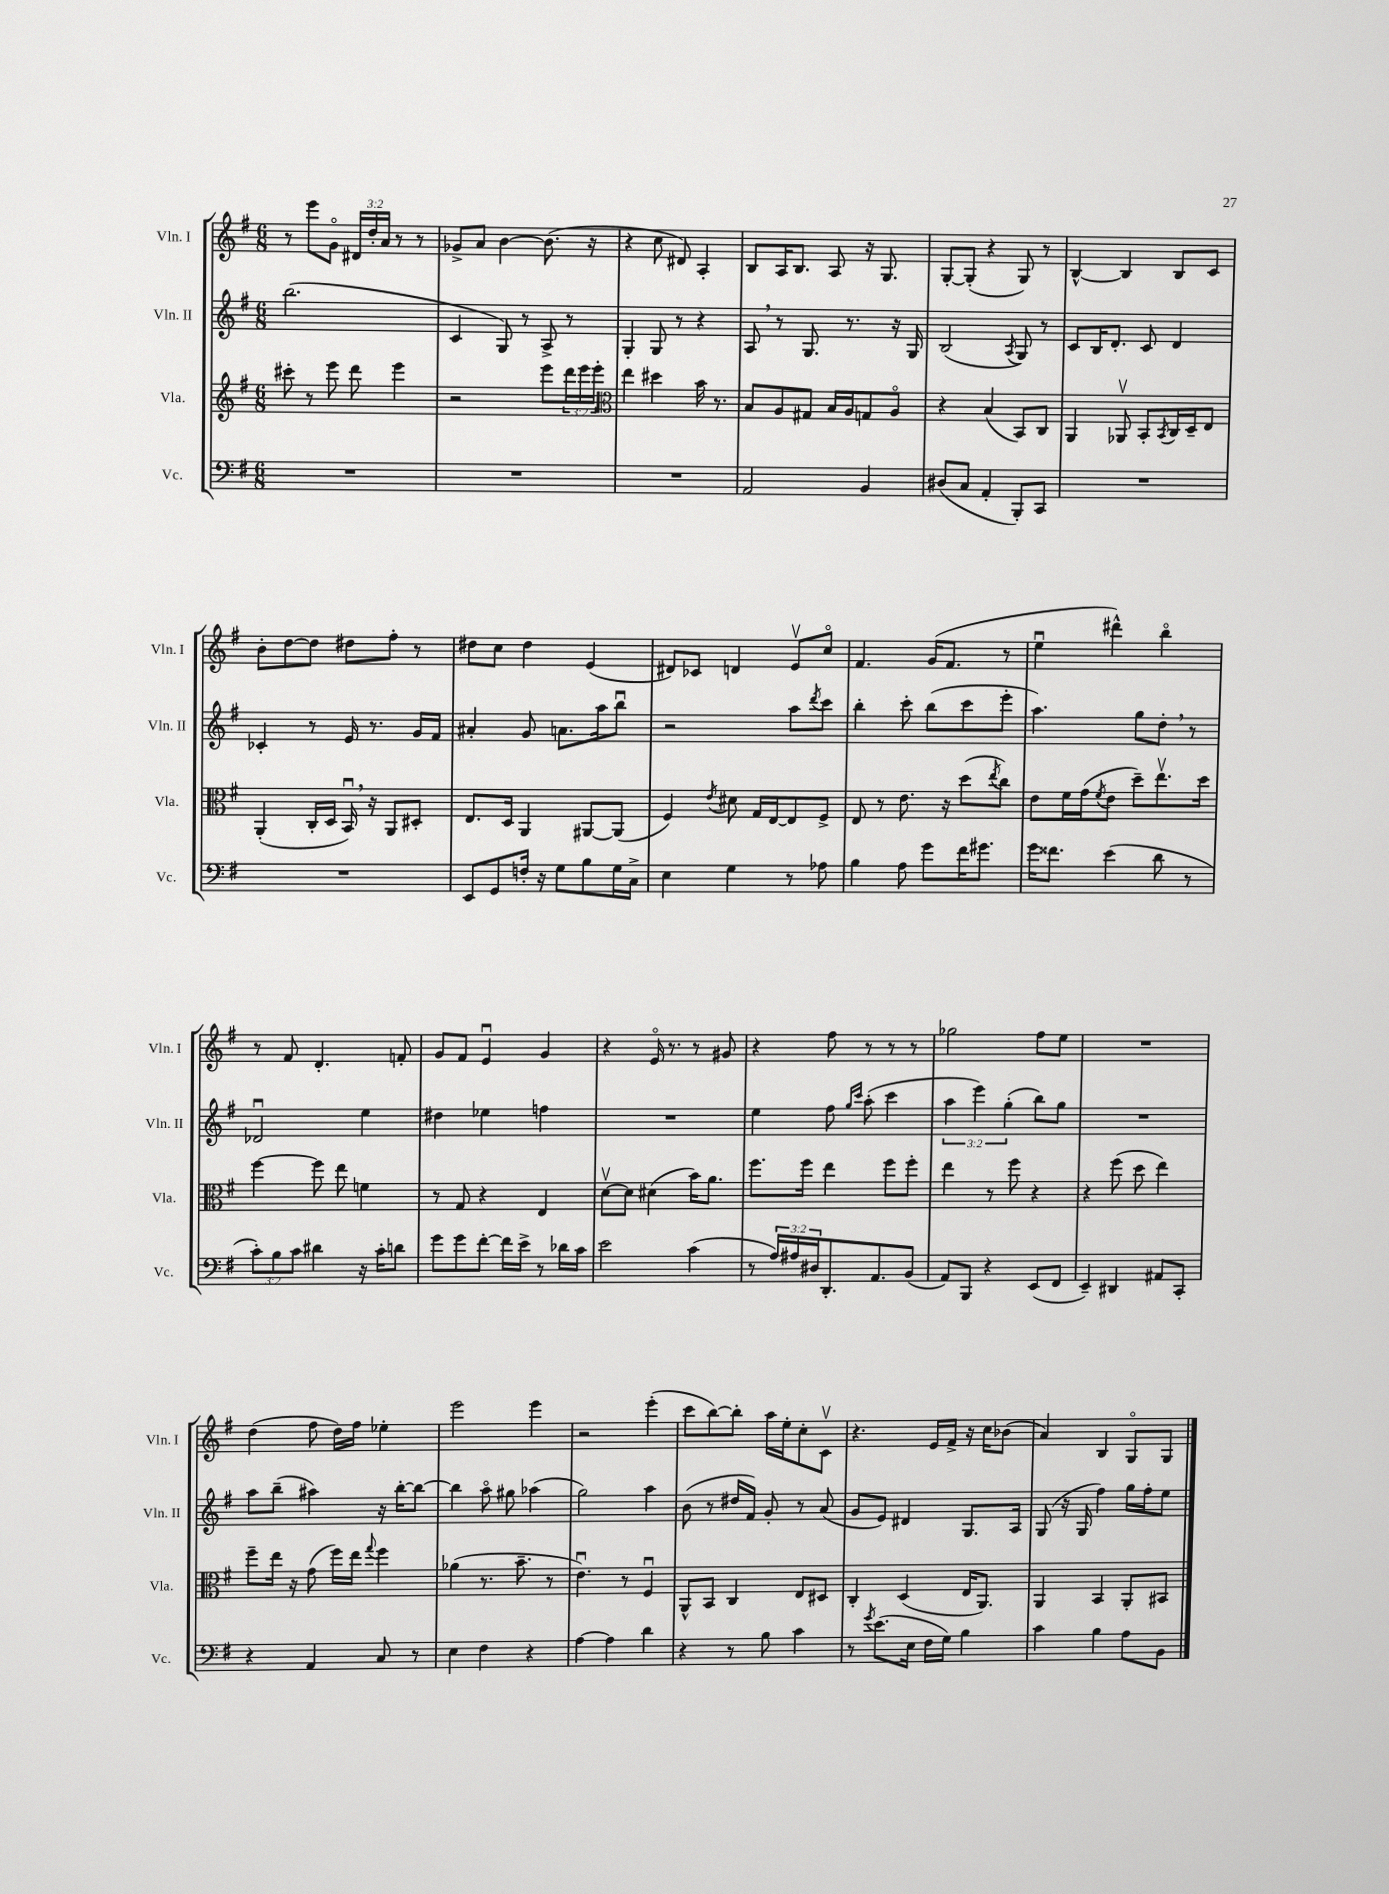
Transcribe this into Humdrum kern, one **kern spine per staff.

**kern	**kern	**kern	**kern
*part4	*part3	*part2	*part1
*staff4	*staff3	*staff2	*staff1
*I"Vc.	*I"Vla.	*I"Vln. II	*I"Vln. I
*I'Vc.	*I'Vla.	*I'Vln. II	*I'Vln. I
*clefF4	*clefG2	*clefG2	*clefG2
*k[f#]	*k[f#]	*k[f#]	*k[f#]
*M6/8	*M6/8	*M6/8	*M6/8
=9	=9	=9	=9
2.r	8ccc#X'\	(2.bb\	8r
.	8r	.	8eee\L
.	8eee\	.	8g\J
.	8ddd\	.	24d#X/LL
.	.	.	24dd'/
.	.	.	24a/JJ
.	4eee\	.	8r
.	.	.	8r
=10	=10	=10	=10
2.r	2r	4c/	8g-X^/L
.	.	.	8a/J
.	.	8G/)	[4b\
.	.	8r	.
.	8eee\L	8A^/	(8.b\]
.	24ddd\L	8r	.
.	24eee\	.	.
.	.	.	16r
.	24eee'\JJ	.	.
=11	=11	=11	=11
*	*clefC3	*	*
2.r	4ee\	4G'/	4r
.	4dd#X\	8G/	8cc\
.	.	8r	8d#X/)
.	16b\	4r	4A'/
.	8.r	.	.
=12	=12	=12	=12
2AA/	8B/L	8A,/	8B/L
.	8A/	8r	16A/K
.	.	.	8.B/J
.	8G#X/J	8.G/	.
.	16B/LL	.	8A/
.	16A/J	8.r	.
4BB/	8Gn/	.	16r
.	.	.	8.G/
.	8A/J	16r	.
.	.	16G/	.
=13	=13	=13	=13
(8D#X/L	4r	(2B/	[8G'/L
8C/J	.	.	(8G'/J]
4AA'/	(4B/	.	4r
.	.	8qA/	.
8BBB'/L)	8BB/L)	8G/)	8G/)
8CC/J	8C/J	8r	8r
=14	=14	=14	=14
2.r	4AA/	8c/L	[4B^^/
.	.	16B/K	.
.	.	8.d'/J	.
.	8AA-Xv/	.	4B/]
.	8BB'/L	8c/	.
.	8qBB/	.	.
.	16C/L	4d/	8B/L
.	16D~/J	.	.
.	8E/J	.	8c/J
!!LO:LB:g=z
=15	=15	=15	=15
2.r	(4AA'/	4c-X'/	8b'\L
.	.	.	[8dd\
.	16C'/LL	8r	8dd\J]
.	16D/JJ	.	.
.	16BBu,/)	16e/	8dd#X\L
.	16r	8.r	.
.	8AA/L	.	8ff#'\J
.	8D#X'/J	16g/LL	8r
.	.	16f#/JJ	.
=16	=16	=16	=16
8EE/L	8.E/L	4a#X'/	8dd#X\L
8GG/	.	.	8cc\J
.	16D/Jk	.	.
16Fn'/Jk	4AA/	8g/	4dd#\
16r	.	.	.
8G\L	.	8.an\L	.
8B\	[8AA#X/L	.	(4e/
.	.	16aa\k	.
16G\L	(8AA#/J]	8bbu\J	.
16C^\JJ	.	.	.
=17	=17	=17	=17
4E\	4F#/)	2r	8d#X/L)
.	.	.	8c-X/J
.	8qe/	.	.
4G\	8d#X\	.	4dn/
.	16G/LL	.	.
.	[16E/J	.	.
8r	8E/]	8aa\L	8ev/L
.	.	8qddd/	.
8A-X\	8F#^/J	8ccc\J	8cc/J
=18	=18	=18	=18
4B\	8E/	4bb'\	4.f#/
.	8r	.	.
8A\	8.e\	8ccc'\	.
8g\L	.	(8bb\L	(16g/KL
.	16r	.	8.f#/J
16f#\K	(8dd\L	8ccc\	.
8.g#X\J	.	.	.
.	8qee/	.	.
.	8cc\J)	8eee'\J	8r
=19	=19	=19	=19
16g\KL	8e\L	4.aa\)	4eeu\
8.f##X\J	.	.	.
.	16f#\L	.	.
.	(16g\J	.	.
.	8qf#/	.	.
(4e\	8e\J	.	4ddd#X^^\)
.	8dd~\L)	8gg\L	.
8d\	8.eev\	8dd',\J	4bb\
8r	.	8r	.
.	16dd\Jk	.	.
!!LO:LB:g=z
=20	=20	=20	=20
12c'\L)	[4ff#\	2d-Xu/	8r
12B\	.	.	.
.	.	.	8f#/
12c\J	.	.	.
4d#X\	8ff#\]	.	4.d'/
.	8ee\	.	.
16r	4fn\	4ee\	.
16c'\KL	.	.	.
8dn\J	.	.	8fn'/
=21	=21	=21	=21
8g\L	8r	4dd#X\	8g/L
8g\	8G/	.	8f#/J
[8f#'\J	4r	4ee-X\	4eu/
16f#\LL]	.	.	.
16e^\JJ	.	.	.
8r	4E/	4ffn\	4g/
16d-X\LL	.	.	.
16c\JJ	.	.	.
=22	=22	=22	=22
2e\	[8dv\L	2.r	4r
.	8d\J]	.	.
.	(4d#X\	.	16e/
.	.	.	8.r
(4c\	16b\KL)	.	8r
.	8.a\J	.	.
.	.	.	8g#X/
=23	=23	=23	=23
8r	8.ff#\L	4ee\	4r
24A/LL)	.	.	.
24A#X/	.	.	.
.	16ff#\Jk	.	.
24D#X/J	.	.	.
8.DD'/	4ee\	8ff#\	8ff#\
.	.	16qqgg/LL	.
.	.	16qqccc/JJ	.
.	.	(8aa'\	8r
8.AA/	.	.	.
.	8ff#\L	4ccc\	8r
(8BB/J	8ff#'\J	.	8r
=24	=24	=24	=24
8AA/L)	4ee\	6aa\	2gg-X\
8BBB/J	.	.	.
.	.	6eee\)	.
4r	8r	.	.
.	.	(6gg'\	.
.	8ff#\	.	.
(8EE/L	4r	8bb\L)	8ff#\L
8FF#/J	.	8gg\J	8ee\J
=25	=25	=25	=25
4EE~/)	4r	2.r	2.r
4DD#X/	(8ff#\	.	.
.	8dd\	.	.
8AA#X/L	4ee\)	.	.
8CC'/J	.	.	.
!!LO:LB:g=z
=26	=26	=26	=26
4r	8ff#~\L	8aa\L	(4dd\
.	16ee\Jk	(8bb~\J	.
.	16r	.	.
4AA/	(8g\	4aa#X\)	8ff#\
.	16ff#\LL)	.	16dd\LL)
.	16ee\JJ	.	16ff#\JJ
.	8qqgg/	.	.
8C/	4ff#\	16r	4ee-X'\
.	.	[16bb'\KL	.
8r	.	8bb\J_	.
=27	=27	=27	=27
4E\	(4a-X\	4bb\]	2eee\
4F#\	8.r	8aa\	.
.	.	8gg#X\	.
.	8.b~\	.	.
4r	.	(4aa-X\	4eee\
.	8r	.	.
=28	=28	=28	=28
[4A\	4.eu\)	2gg\)	2r
4A\]	.	.	.
.	8r	.	.
4d\	4F#u/	4aa\	(4eee'\
=29	=29	=29	=29
4r	8AA^^/L	(8b\	8ccc\L
.	8BB/J	8r	[8bb\)
8r	4C/	16dd#X/LL	8bb'\J]
.	.	16f#/JJ)	.
8B\	.	8g'/	16aa\LL
.	.	.	16ee'\J
4c\	8E/L	8r	8cc'\
.	8D#X/J	(8a/	8cv\J
=30	=30	=30	=30
8r	4C'/	8g/L	4.r
8qg/	.	.	.
(8.e\L	.	8e/J)	.
.	(4D/	4d#X/	.
16E\Jk	.	.	.
16F#\LL	.	.	16e/LL
16G\JJ)	.	.	16f#^/JJ
4B\	16E/KL	8.G/L	16r
.	8.AA/J)	.	16cc\KL
.	.	.	(8b-X\J
.	.	16A/Jk	.
=31	=31	=31	=31
4c\	4AA/	(8G/	4a/)
.	.	16r	.
.	.	16G/	.
4B\	4BB/	4ff#\)	4B/
8A\L	8AA'/L	16gg\LL	8G/L
.	.	16ff#'\J	.
8BB\J	8BB#X/J	8ee\J	8G/J
==	==	==	==
*-	*-	*-	*-
